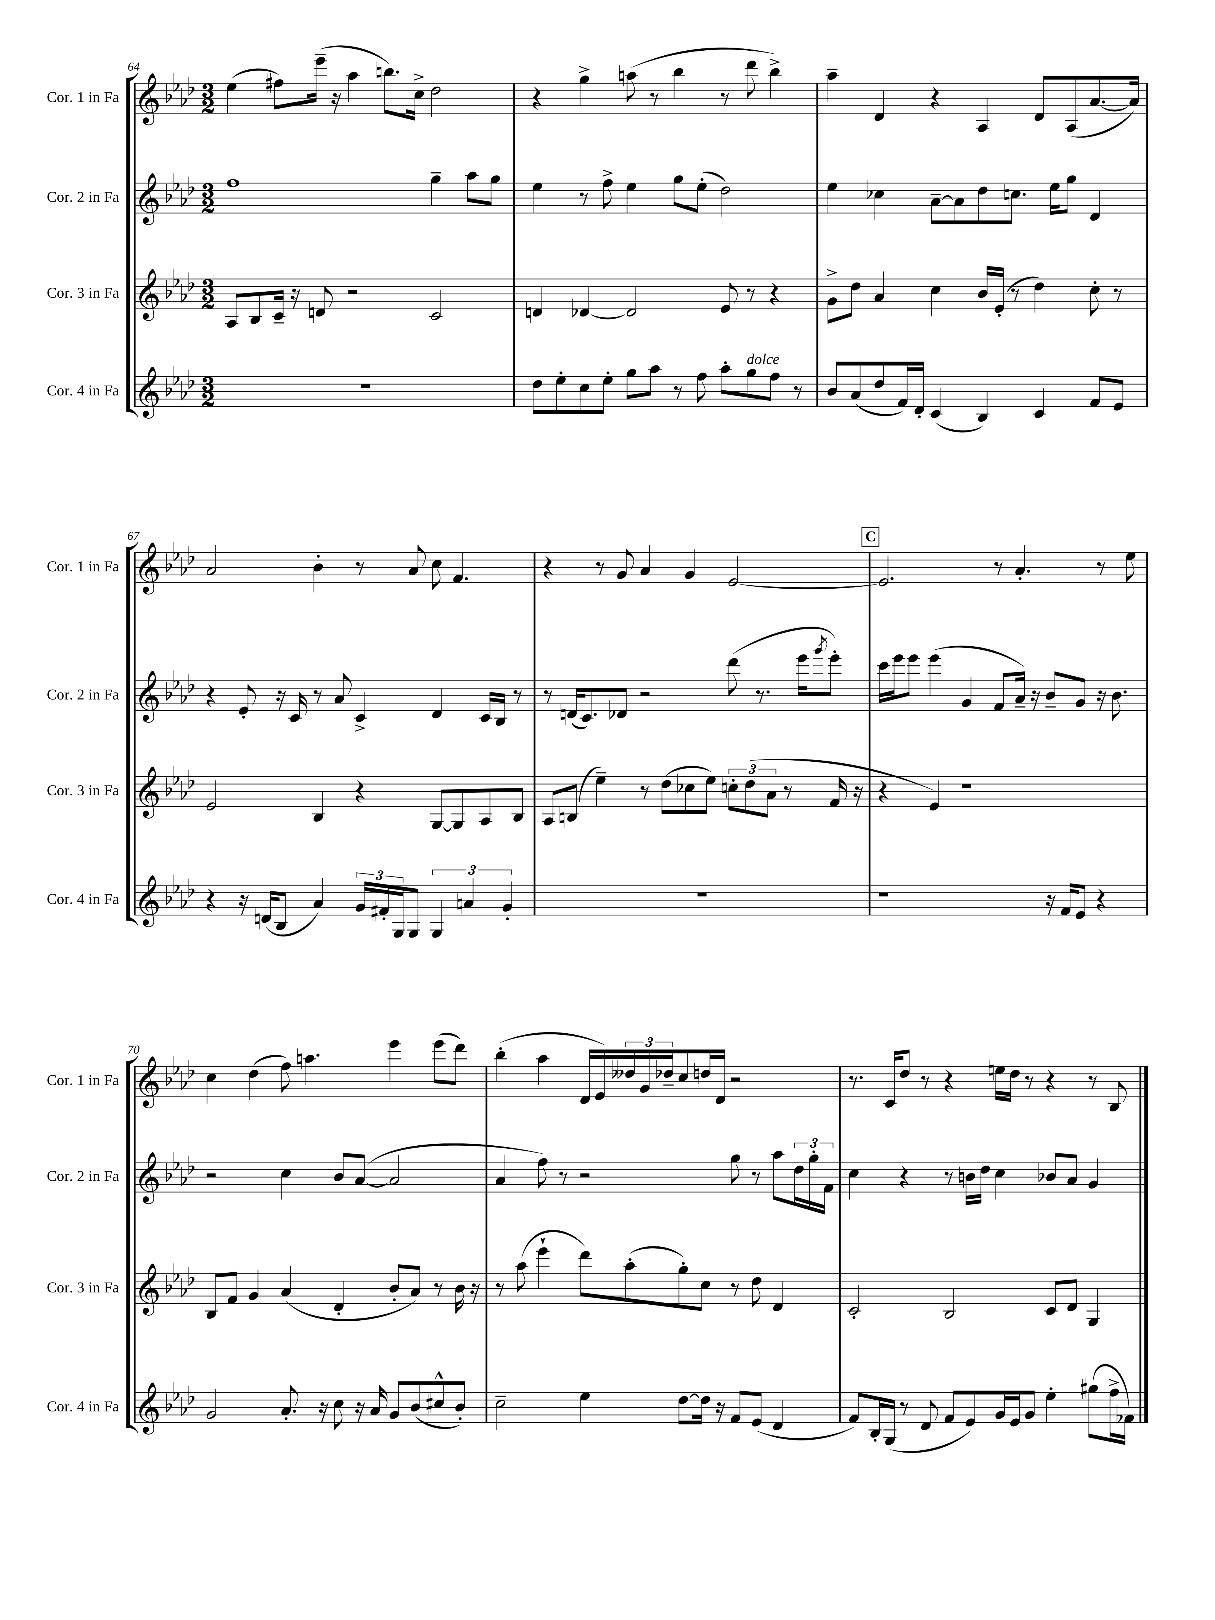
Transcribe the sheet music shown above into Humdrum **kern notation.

**kern	**kern	**kern	**kern
*part4	*part3	*part2	*part1
*staff4	*staff3	*staff2	*staff1
*I"Cor. 4 in Fa	*I"Cor. 3 in Fa	*I"Cor. 2 in Fa	*I"Cor. 1 in Fa
*I'Cor. 4 in Fa	*I'Cor. 3 in Fa	*I'Cor. 2 in Fa	*I'Cor. 1 in Fa
*clefG2	*clefG2	*clefG2	*clefG2
*k[b-e-a-d-]	*k[b-e-a-d-]	*k[b-e-a-d-]	*k[b-e-a-d-]
*M3/2	*M3/2	*M3/2	*M3/2
=64	=64	=64	=64
1.r	8A-/L	1ff	(4ee-\
.	8B-/	.	.
.	16c~/Jk	.	8ff#X\L)
.	16r	.	.
.	8dn/	.	(16eee-~\Jk
.	.	.	16r
.	2r	.	4aa-\
.	.	.	8.bbn\L)
.	.	.	16cc^\Jk
.	2c/	4gg~\	2dd-\
.	.	8aa-\L	.
.	.	8gg\J	.
=65	=65	=65	=65
8dd-\L	4dn/	4ee-\	4r
8ee-'\	.	.	.
8cc\	[4d-X/	8r	4gg^\
8ee-'\J	.	8ff^\	.
8gg\L	2d-/]	4ee-\	(8aan\
8aa-\J	.	.	8r
8r	.	8gg\L	4bb-\
8ff\	.	(8ee-'\J	.
8aa-'\L	8e-/	2dd-\)	8r
!LO:TX:a:i:t=dolce	!	!	!
8gg\	8r	.	8ddd-\
8ff\J	4r	.	4bb-^\)
8r	.	.	.
=66	=66	=66	=66
8b-/L	8g^\L	4ee-\	4aa-~\
(8a-/	8dd-\J	.	.
8dd-/	4a-/	4cc-X\	4d-/
16f/L)	.	.	.
16d-'/JJ	.	.	.
(4c/	4cc\	[8a-~\L	4r
.	.	8a-\]	.
4B-/)	16b-/LL	8dd-\	4A-/
.	(16e-'/JJ	.	.
.	8r	8.ccn\J	.
4c/	4dd-\)	.	8d-/L
.	.	16ee-\KL	.
.	.	8gg\J	(8A-/
8f/L	8cc'\	4d-/	[8.a-/
8e-/J	8r	.	.
.	.	.	16a-/Jk])
!!LO:LB:g=z
=67	=67	=67	=67
4r	2e-/	4r	2a-/
16r	.	8e-'/	.
(16dn/KL	.	.	.
8B-/J	.	16r	.
.	.	16c/	.
4a-/)	4B-/	8r	4b-'\
.	.	8a-/	.
24g/LL	4r	4c^/	8r
24f#X'/	.	.	.
24G/J	.	.	.
8G/J	.	.	8a-/
6G/	[8G/L	4d-/	8cc\
.	8G/]	.	4.f/
6an/	.	.	.
.	8A-/	16c/LL	.
.	.	16B-/JJ	.
6g'/	.	.	.
.	8B-/J	8r	.
=68	=68	=68	=68
1.r	8A-/L	8r	4r
.	(8Bn/J	(16dn/KL	.
.	.	8.c/)	.
.	4ee-~\)	.	8r
.	.	8d-X/J	8g/
.	8r	2r	4a-/
.	(8dd-\L	.	.
.	8cc-X\	.	4g/
.	8ee-\J)	.	.
.	12ccn'\L	(8ddd-\	[2e-/
.	(12dd-\	.	.
.	.	8.r	.
.	12a-\J	.	.
.	8r	.	.
.	.	16eee-\KL	.
.	.	8qggg/	.
.	16f/	8eee-'\J)	.
.	16r	.	.
!!LO:REH:place=s1:t=C
=69	=69	=69	=69
1r	4r	16ccc\LL	2.e-/]
.	.	16eee-\J	.
.	.	8eee-\J	.
.	4e-/)	(4eee-\	.
.	1r	4g/	.
.	.	8f/L	8r
.	.	16a-~/Jk)	4.a-'/
.	.	16r	.
16r	.	8b-~/L	.
16f/KL	.	.	.
8e-/J	.	8g/J	.
4r	.	16r	8r
.	.	8.b-\	.
.	.	.	8ee-\
!!LO:LB:g=z
=70	=70	=70	=70
2g/	8B-/L	2r	4cc\
.	8f/J	.	.
.	4g/	.	(4dd-\
8.a-'/	(4a-/	4cc\	8ff\)
.	.	.	4.aan\
16r	.	.	.
8cc\	4d-'/	8b-/L	.
16r	.	([8a-/J	.
16a-/	.	.	.
8g/L	8b-'/L	2a-/]	4eee-\
(8b-/	8a-/J)	.	.
8cc#X^^/	8r	.	(8eee-\L
8b-'/J)	16b-\	.	8ddd-\J)
.	16r	.	.
=71	=71	=71	=71
2cc~\	8r	4a-/	(4bb-'\
.	(8aa-\	.	.
.	4eee-`\	8ff\)	4aa-\
.	.	8r	.
4ee-\	8ddd-\L)	2r	16d-/LL
.	.	.	16e-/)
.	(8aa-'\	.	24dd--X/
.	.	.	24g/
.	.	.	24dd-X~/J
[8dd-\L	8gg'\)	.	8cc/
16dd-\Jk]	8cc\J	.	16ddn/L
16r	.	.	16d-/JJ
8f/L	8r	8gg\	2r
(8e-/J	8dd-\	8r	.
4d-/	4d-/	8aa-\L	.
.	.	24dd-\L	.
.	.	24gg'\	.
.	.	24f\JJ	.
=72	=72	=72	=72
8f/L)	2c'/	4cc\	8.r
16B-'/L	.	.	.
(16G/JJ	.	.	16c/KL
8r	.	4r	8dd-/J
8d-/	.	.	8r
8f/L	2B-/	8r	4r
8e-/)	.	16bn\LL	.
.	.	16dd-\JJ	.
16g/L	.	4cc\	16een\LL
16e-/J	.	.	16dd-\JJ
8g/J	.	.	8r
4ee-'\	8c/L	8b-X/L	4r
.	8d-/J	8a-/J	.
(8gg#X\L	4G/	4g/	8r
16ff^\L	.	.	8B-/
16f-X\JJ)	.	.	.
==	==	==	==
*-	*-	*-	*-
